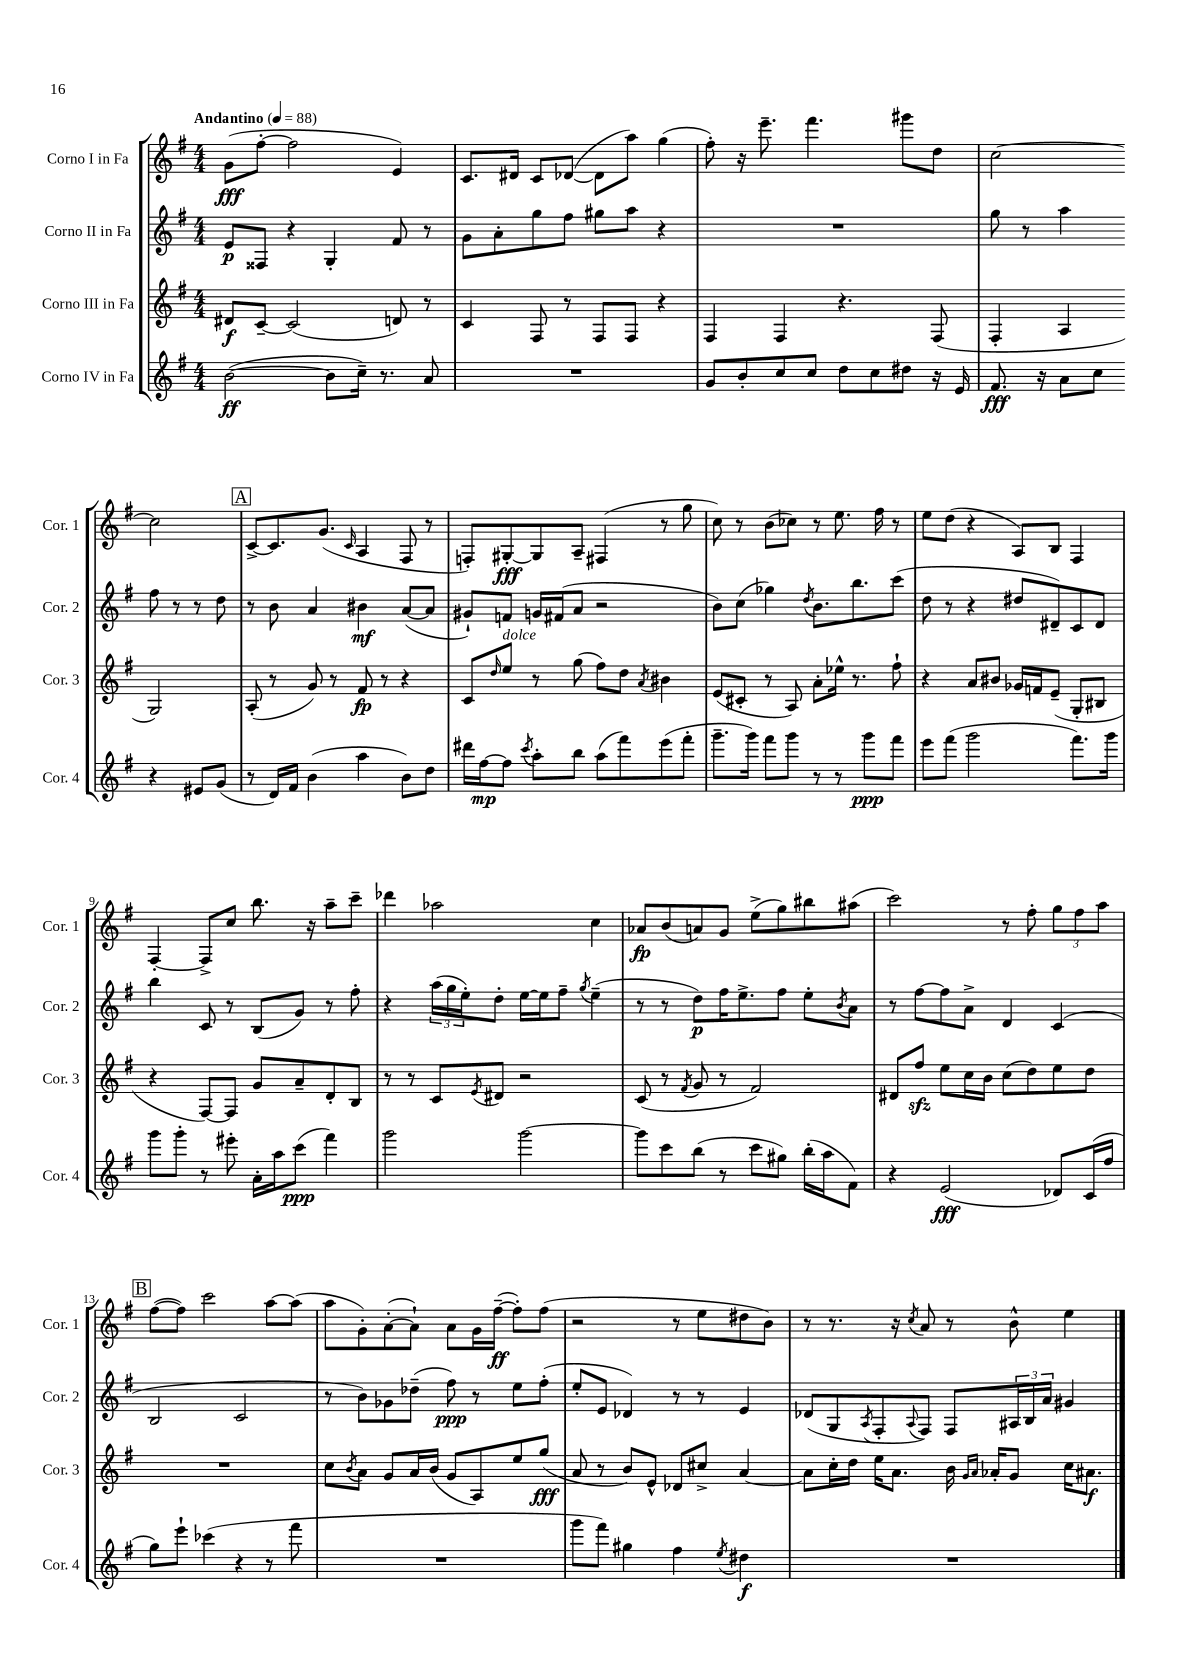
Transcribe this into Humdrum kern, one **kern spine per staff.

**kern	**kern	**kern	**kern
*staff4	*staff3	*staff2	*staff1
*clefG2	*clefG2	*clefG2	*clefG2
*k[f#]	*k[f#]	*k[f#]	*k[f#]
*M4/4	*M4/4	*M4/4	*M4/4
*MM88	*MM88	*MM88	*MM88
([2b	8d#	8e	(8g
.	[8c~	8F##	[8ff#'
.	(2c]	4r	2ff#]
8b]	.	4G'	.
16cc~)	.	.	.
8.r	.	.	.
.	8d)	8f#	4e)
8a	8r	8r	.
=	=	=	=
1r	4c	8g	8.c
.	.	8a'	.
.	.	.	16d#
.	8F#	8gg	8c
.	8r	8ff#	([8d-
.	8F#	8gg#	8d-]
.	8F#	8aa	8aa)
.	4r	4r	(4gg
=	=	=	=
8g	4F#	1r	8ff#')
8b'	.	.	16r
.	.	.	8.eee~
8cc	4F#	.	.
8cc	.	.	4.fff#
8dd	4.r	.	.
8cc	.	.	.
8dd#	.	.	8ggg#
16r	(8F#	.	8dd
16e	.	.	.
=	=	=	=
8.f#	4F#'	8gg	[2cc
.	.	8r	.
16r	.	.	.
8a	4A	4aa	.
8cc	.	.	.
4r	2G)	8ff#	2cc]
.	.	8r	.
8e#	.	8r	.
(8g	.	8dd	.
=	=	=	=
8r	(8A'	8r	[8c^
16d)	8r	8b	8.c]
16f#	.	.	.
(4b	8g)	4a	.
.	.	.	(8.g
.	8r	.	.
.	.	.	16qqc
4aa	8f#	4b#	4A
.	8r	.	.
8b)	4r	([8a	8F#
8dd	.	8a]	8r
=	=	=	=
16ddd#	8c	8g#`)	8F')
[16ff#	.	.	.
.	16qqdd	.	.
8ff#]	8ee	8f	[8G#'
8qccc	.	.	.
8aa'	8r	16g	8G#]
.	.	(16f#	.
8bb	(8gg	8a	8A~
(8aa	8ff#)	2r	(4F#
8fff#)	8dd	.	.
.	8qa	.	.
(8eee	4b#	.	8r
8fff#'	.	.	8gg
=	=	=	=
8.ggg~	(8e	8b)	8cc)
.	8c#'	(8cc	8r
16ggg)	.	.	.
8fff#	8r	4gg-)	(8b
8ggg	8A)	.	8cc-)
.	.	8qdd	.
8r	8a'	8.b	8r
8r	16ee-^^	.	8.ee
.	8.r	8.bb	.
8ggg	.	.	.
.	.	.	16ff#
8fff#	8ff#`	(8ccc	8r
=	=	=	=
8eee	4r	8dd	8ee
(8fff#	.	8r	(8dd
2ggg	8a	4r	4r
.	8b#	.	.
.	16g-	8dd#	8A)
.	16f	.	.
.	(8e~	8d#~)	8B
8.fff#)	8G'	8c	4F#
.	8B#	8d#	.
16ggg	.	.	.
=	=	=	=
8ggg	4r	4bb	[4F#'
8ggg'	.	.	.
8r	[8F#)	8c	8F#^]
8eee#'	8F#]	8r	8cc
16a'	8g	(8B	8.bb
16aa	.	.	.
(8ccc	8a~	8g)	.
.	.	.	16r
4fff#)	8d'	8r	8aa~
.	8B	8ff#'	8ccc~
=	=	=	=
2ggg	8r	4r	4ddd-
.	8r	.	.
.	8c	(24aa	2aa-
.	.	24gg	.
.	.	24ee')	.
.	8qe	.	.
.	8d#	8dd'	.
[2ggg	2r	[16ee	.
.	.	16ee]	.
.	.	8ff#~	.
.	.	8qgg	.
.	.	(4ee~	4cc
=	=	=	=
8ggg]	(8c	8r	8a-
8ccc	8r	8r	(8b
.	8qf#	.	.
(8bb	8g	8dd)	8a)
8r	8r	16ff#	8g
.	.	8.ee^	.
8ccc	2f#)	.	(8ee^
8gg#)	.	8ff#	8gg)
(16bb'	.	8ee'	8bb#
16aa	.	.	.
.	.	8qb	.
8f#)	.	8a	(8aa#
=	=	=	=
4r	8d#	8r	2ccc)
.	8ff#	[8ff#	.
(2e	8ee	8ff#]	.
.	16cc	8a^	.
.	16b	.	.
.	(8cc	4d	8r
.	8dd)	.	8ff#'
8d-)	8ee	(4c	12gg
.	.	.	12ff#
(16c	8dd	.	.
.	.	.	12aa
16ff#	.	.	.
=	=	=	=
8gg)	1r	2B	([8ff#
8eee`	.	.	8ff#])
(4ccc-	.	.	2ccc
4r	.	2c	.
8r	.	.	[8aa
8fff#	.	.	(8aa]
=	=	=	=
1r	8cc	8r	8aa
.	8qb	.	.
.	8a	8b)	8g')
.	8g	8g-	([8a'
.	16a	(8dd-~	8a`])
.	(16b	.	.
.	8g	8ff#)	8a
.	8A)	8r	16g
.	.	.	([16ff#~
.	8ee	8ee	8ff#'])
.	(8gg	(8ff#'	(8ff#
=	=	=	=
8ggg	8a	8ee'	2r
8fff#)	8r	8e	.
4gg#	8b)	4d-)	.
.	8e^^	.	.
4ff#	8d-	8r	8r
.	8cc#^	8r	8ee
8qee	.	.	.
4dd#	[4a	4e	8dd#
.	.	.	8b)
=	=	=	=
1r	8a]	(8d-	8r
.	16cc'	8G	8.r
.	16dd	.	.
.	.	8qA	.
.	16ee	8F#'	.
.	8.a	.	16r
.	.	8qqA	8qcc
.	.	8F#)	8a
.	16b	8F#	8r
.	16qqg	.	.
.	16qqa	.	.
.	16a-'	.	.
.	8g	24A#	8b^^
.	.	24B	.
.	.	24a	.
.	16cc	4g#	4ee
.	8.a#	.	.
==	==	==	==
*-	*-	*-	*-
